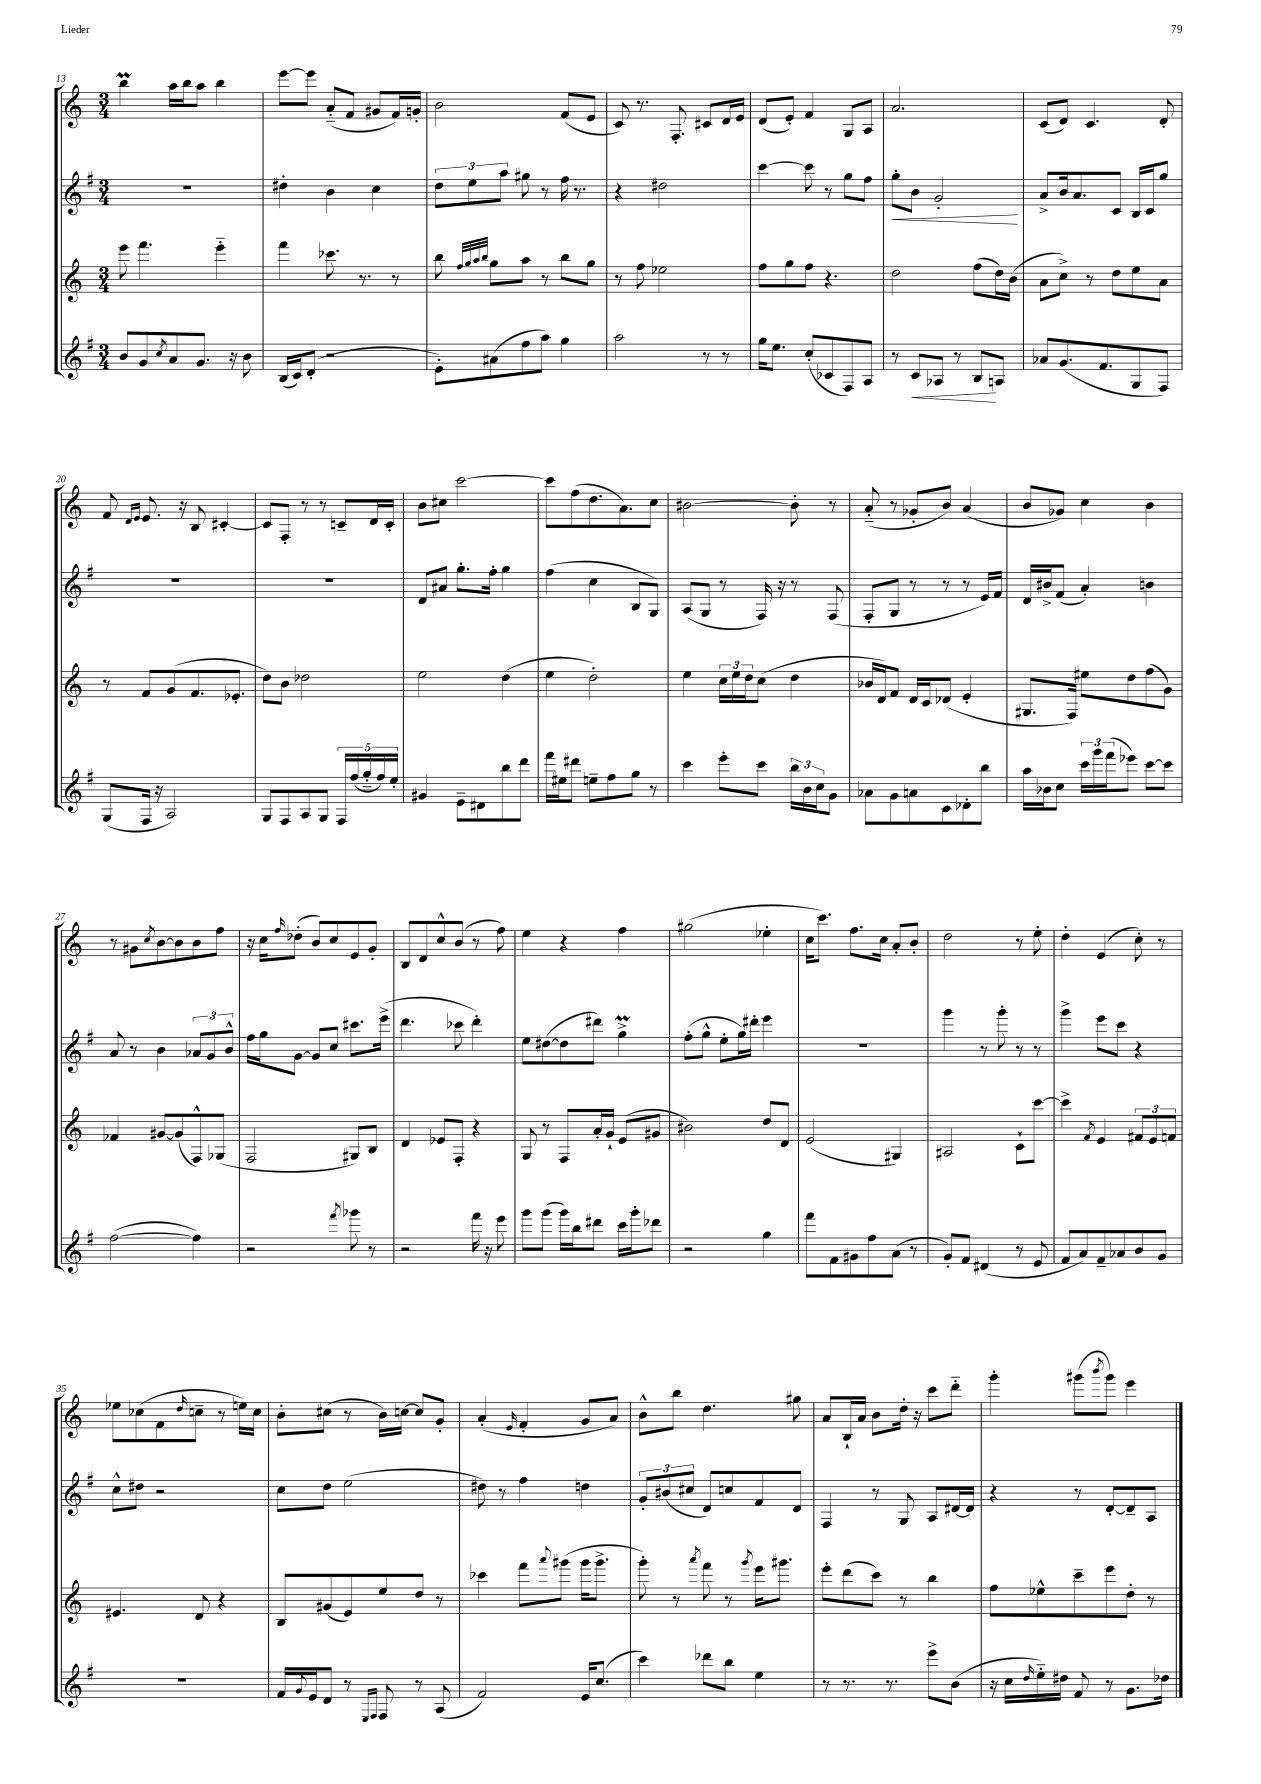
<<
\new StaffGroup <<
\new Staff = "s0" {
    \clef treble \key c \major \numericTimeSignature \time 3/4
    b''4\prall a''16 b''16 a''8 b''4 |
    e'''8~ e'''8 a'8-_( f'8 gis'8 f'16) g'16-. |
    b'2 f'8( e'8 |
    c'8) r8. f8.-. cis'8 d'16 e'16 |
    d'8( e'8-.) f'4 g8 a8 |
    a'2. |
    c'8( d'8) c'4. d'8-. |
    f'8 \grace { d'16 e'16 } e'8. r16 b8 cis'4~-. |
    cis'8 f8-. r8 r8 c'8-- d'16 c'16-. |
    b'8 cis''8 c'''2~ |
    c'''8 f''8( d''8. a'8.) c''8 |
    bis'2~ bis'8-. r8 |
    a'8-_( r8 ges'8-. b'8) a'4( |
    b'8 ges'8) c''4 b'4 |
    r8 gis'8 \acciaccatura { c''8 } b'8~ b'8 b'8 f''8 |
    r16 c''16 \grace { f''16 } des''8-.( b'8) c''8 e'8 g'8-. |
    b8 d'8 c''8-^ b'8( r8 f''8) |
    e''4 r4 f''4 |
    gis''2( ees''4-. |
    c''16 c'''8.) f''8. c''16 a'8-. b'8-. |
    d''2 r8 e''8-. |
    d''4-. e'4( c''8-.) r8 |
    ees''8 ces''8( f'8 \grace { d''16 } c''8-- r8 e''16) c''16 |
    b'8-. cis''8( r8 b'16) c''16~ c''8 g'8-. |
    a'4-.( \grace { e'16 } f'4-. g'8 a'8) |
    b'8-^ b''8 d''4. gis''8 |
    a'8 b16-! a'16 b'8 d''16-. r16 c'''8 d'''8-_ |
    g'''4-. gis'''8( \acciaccatura { b'''8 } gis'''8) e'''4 \bar "|." |
}
\new Staff = "s1" {
    \clef treble \key g \major \numericTimeSignature \time 3/4
    R2. |
    dis''4-. b'4 c''4 |
    \tuplet 3/2 { d''8 e''8 a''8 } gis''8 r8 fis''16 r8. |
    r4 dis''2 |
    c'''4~ c'''8 r8 g''8 fis''8 |
    g''8-.\< b'8 g'2-.\! |
    a'8-> b'16 a'8. c'8 b16 c'16 g''8 |
    R2. |
    R2. |
    d'8 ais'8 g''8.-. fis''16-. g''4 |
    fis''4( c''4 b8 g8) |
    a8( g8 r8 fis16) r16 r8 fis8( |
    fis8-. g8 r8 r8 r8 e'16) fis'16 |
    d'16 bis'16-> fis'8( a'4-.) b'4 |
    a'8 r8 b'4 \tuplet 3/2 { aes'8 g'8 b'8-^ } |
    fis''16 g''16 g'8~ g'8 c''8 cis'''8. e'''16->( |
    d'''4. ces'''8 d'''4-.) |
    e''8 dis''8~( dis''8 dis'''8) g''4->\prall |
    fis''8-.( g''8-^ e''8-. g''16) dis'''16-. e'''4 |
    R2. |
    g'''4 r8 g'''8-. r8 r8 |
    g'''4-> e'''8 c'''8 r4 |
    c''8-^ dis''8 r2 |
    c''8 d''8 e''2( |
    dis''8) r8 fis''4 d''4 |
    \tuplet 3/2 { g'8-. bis'8( cis''8 } d'8) c''8 fis'8 d'8 |
    fis4 r8 g8 a8 dis'16~ dis'16 |
    r4 r8 d'8~-. d'8-- a8 \bar "|." |
}
\new Staff = "s2" {
    \clef treble \key c \major \numericTimeSignature \time 3/4
    e'''8 f'''4. e'''4-_ |
    f'''4 ces'''8. r8. r8 |
    b''8 \grace { f''32 g''32 a''32 b''32 } g''8 a''8 r8 b''8 g''8 |
    r8 f''8 ees''2 |
    f''8 g''8 f''8 r4. |
    d''2 f''8( d''16) b'16( |
    a'8 c''8->) r8 d''8 e''8 a'8 |
    r8 f'8 g'8( f'8. ees'8.-. |
    d''8) b'8 des''2 |
    e''2 d''4( |
    e''4 d''2-.) |
    e''4 \tuplet 3/2 { c''16 e''16 d''16 } c''8( d''4 |
    bes'16 d'16) f'8 d'16 c'16 des'8( e'4-. |
    gis8. f16) eis''8 d''8 f''8( g'8) |
    fes'4 gis'8~ gis'8( f8-^) ges8( |
    f2 gis8) b8 |
    d'4 ees'8 f8-. r4 |
    g8 r8 f8 a'16-. g'16-! e'8( gis'8 |
    bis'2) d''8 d'8 |
    e'2( gis4) |
    ais2 c'8-! c'''8~ |
    c'''4-> \acciaccatura { f'8 } e'4 \tuplet 3/2 { fis'8 e'8 f'8 } |
    eis'4. d'8 r4 |
    b8 gis'8( e'8) e''8 d''8 r8 |
    ces'''4 f'''8 \appoggiatura { a'''8 } gis'''8( gis'''16 gis'''8.-> |
    g'''8-.) r8 \acciaccatura { a'''8 } f'''8 r8 \acciaccatura { g'''8 } e'''16 gis'''8. |
    e'''8-. d'''8( c'''8) r8 b''4 |
    f''8 ees''8-^ c'''8-- e'''8 d''8-. r8 \bar "|." |
}
\new Staff = "s3" {
    \clef treble \key g \major \numericTimeSignature \time 3/4
    b'8 g'8 \acciaccatura { c''8 } a'8 g'8. r16 b'8 |
    b16( c'16) d'8-.( r2 |
    e'8-.) ais'8( fis''8 a''8) g''4 |
    a''2 r8 r8 |
    g''16 e''8. c''8-.( ces'8 fis8) a8 |
    r8 c'8\< aes8 r8 b8\! a8 |
    aes'8 g'8.( fis'8. g8 fis8) |
    g8( fis16 r16 a2) |
    g8 fis8 a8 g8 \tuplet 5/4 { fis16 fis''16( g''16-_ fis''16) e''16-. } |
    gis'4 e'8-- dis'8 b''8 d'''8 |
    fis'''16 eis''16 dis'''8 e''8-- fis''8 g''8 r8 |
    c'''4 e'''8-. c'''8 \tuplet 3/2 { b''16 b'16 c''16 } g'8 |
    aes'8 g'8 a'8 c'8 des'8-. b''8 |
    a''16 bes'16 c''8 \tuplet 3/2 { c'''16 g'''16 fis'''16( } ees'''8) c'''8~ c'''8 |
    fis''2~( fis''4) |
    r2 \acciaccatura { fis'''8 } ges'''8 r8 |
    r2 fis'''16 r16 e'''8 |
    g'''8 g'''8( g'''16) b''16 dis'''8 c'''16 g'''16-. des'''8 |
    r2 g''4 |
    fis'''8 fis'8 gis'8 fis''8 a'8( r8 |
    g'8-.) fis'8 dis'4( r8 e'8 |
    fis'8 a'8) fis'8-- aes'8 b'8 g'8 |
    R2. |
    fis'16 \appoggiatura { g'8 } e'16 d'8 r8 \grace { e16 fis16 } fis8 r8 a8( |
    fis'2) e'16 c''8.( |
    c'''4) des'''8 b''8 e''4 |
    r8 r8. r8. e'''8-> b'8( |
    r16 c''16 \grace { d''16 } e''16-_) dis''16 fis'8 r8 g'8. des''16 \bar "|." |
}
>>
>>
\layout { \context { \Score currentBarNumber = #13 } }
